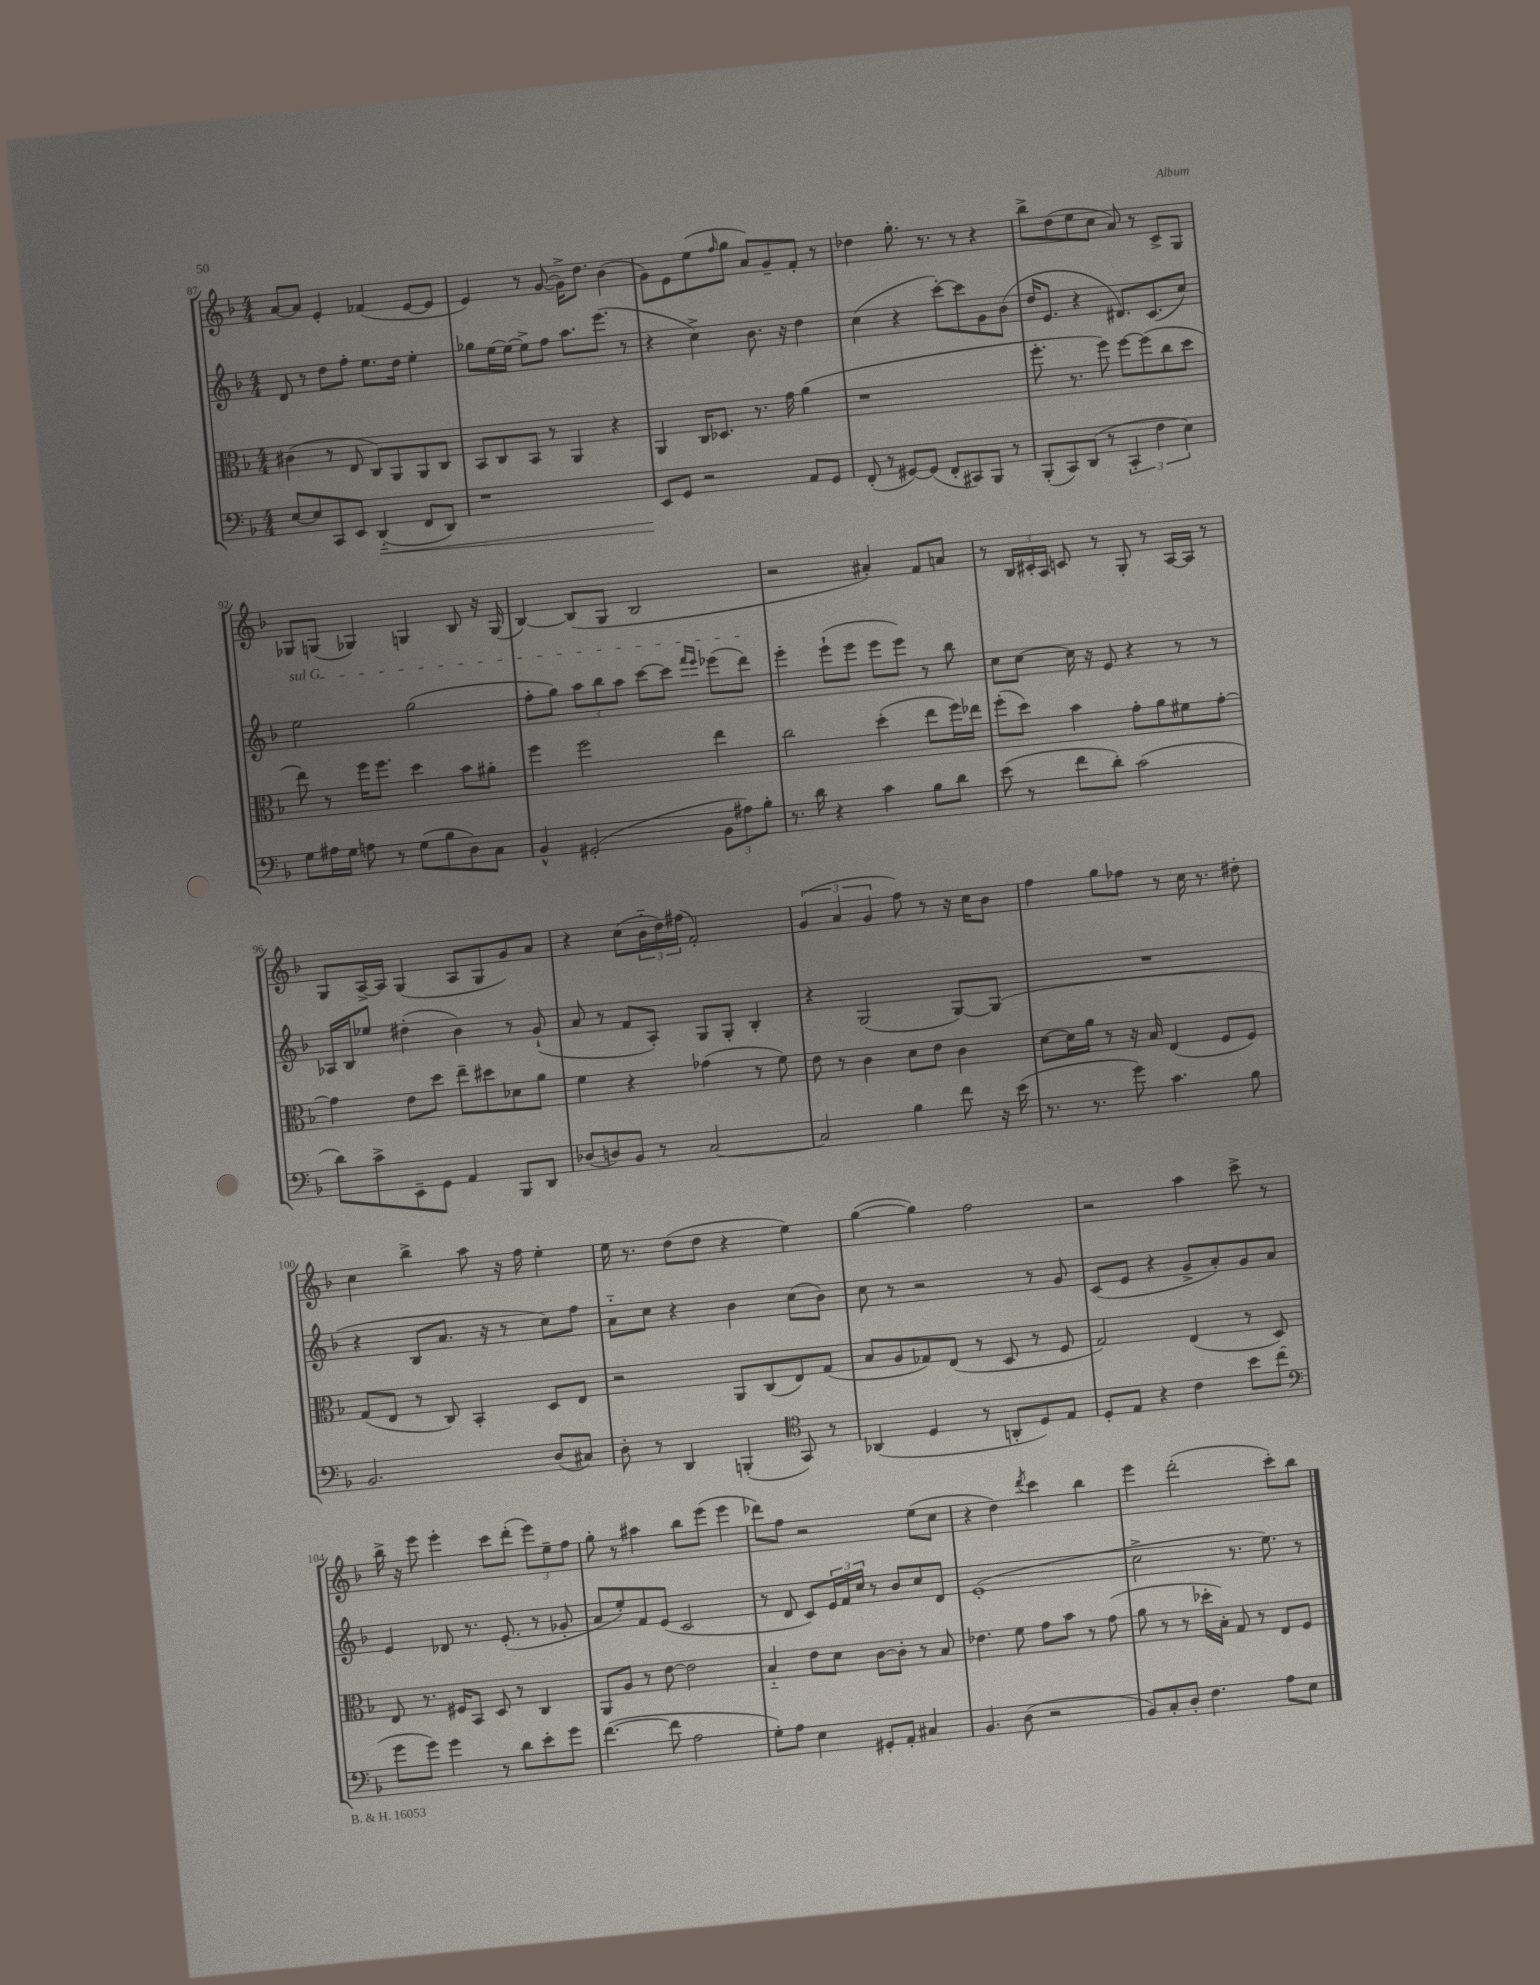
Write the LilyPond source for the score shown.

<<
\new StaffGroup <<
\new Staff = "s0" {
    \clef treble \key f \major \numericTimeSignature \time 4/4
    a'8~ a'8 e'4-. fes'4( e'8~ e'8 |
    e'4) r8 g'8~( g'16->) d''8. bes'4( |
    g'8) e'8 e''8( \grace { f''16 } g''8 a'8) g'8-- f'8-. r8 |
    des''4 g''8.-. r8. r8 r4 |
    bes''8-> d''8( e''8 c''8 a'8) r8 c'8-> g8 |
    ges8 g8( ges4) g4 bes8 r16 g16( |
    bes4~) bes8( g8 bes2 |
    r2 ais'4-.) f'8 a'8 |
    r8 \tuplet 3/2 { bes16 cis'16-. a16 } c'8 r8 g8-. r8 a16~ a16 r8 |
    g8 a16~-> a16 g4( a8 g8 g'8) a'8 |
    r4 c''8( \tuplet 3/2 { bes'16-_ d''16) fis''16( } f'2-.) |
    \tuplet 3/2 { g'4( a'4 g'4 } f''8) r8 r16 c''16 bes'8 |
    f''4 g''8 fes''8 r8 c''16 r8. dis''8-. |
    c''4 bes''4-> a''8 r16 f''16 e''4-. |
    e''16 r8. d''8( d''8 r4 e''4) |
    g''4~( g''4) f''2 |
    r2 a''4 c'''8-> r8 |
    bes''16-> r16 e'''8 e'''4-. c'''8 d'''8-.( \tuplet 3/2 { e'''8) e''8-- f''8 } |
    g''8-. r8 ais''4 bes''8 e'''8( e'''4 |
    des'''8) f''8 r2 e''8( c''8 |
    r4 d''4) \acciaccatura { d'''8 } c'''4 bes''4 |
    e'''4 d'''2-.( c'''8-.) bes''8 \bar "|." |
}
\new Staff = "s1" {
    \clef treble \key f \major \numericTimeSignature \time 4/4
    d'8 r8 d''8 f''8-. e''8. d''16 e''4-. |
    ges''8 e''16~ e''16~ e''8-> f''8 a''8. e'''8.( r8 |
    r4 c''4->) bes'8. r16 d''4 |
    c''4( r4 c'''8~-.) c'''8 g'8 bes'8( |
    d''16 e'8. r4 dis'8.) c'8.( c''8) |
    \once \override TextSpanner.bound-details.left.text = \markup { \italic "sul G" } e''2\startTextSpan g''2( |
    f''8-. g''8) \tuplet 3/2 { a''8 bes''8 a''8 } c'''8~ c'''8 \grace { f'''16 e'''16 } ees'''8( d'''8\stopTextSpan) |
    e'''4-. e'''8-!( e'''8 e'''8 e'''8) r8 bes''8 |
    c''8 c''8~ c''16 r16 e'8 r4 r8 r8 |
    aes16 bes16 ees''8 dis''4-.( bes'4) r8 g'8-!( |
    a'8 r8 f'8 a8-.) g8 g8-. bes4-. |
    r4 g2( g8~) g8( |
    R1 |
    r4 bes8 a'8. r16 r8 c''8) f''8 |
    a'8-_ c''8 r4 bes'4 c''8( bes'8) |
    c''8 r8 r2 r8 g'8 |
    c'8( e'8 r4 g'8-> a'8-.) g'8 a'8 |
    e'4 des'8 r8. e'8.-.( r8 ges'8-. |
    a'8 e''8-.) f'8 e'8( c'2 |
    r8 d'8 c'8) \tuplet 3/2 { e'16 f'16 c''16 } r8 bes'8 c''8 d'8 |
    e'1-.( |
    c''2-> r8. e''8.) r8 \bar "|." |
}
\new Staff = "s2" {
    \clef alto \key f \major \numericTimeSignature \time 4/4
    cis'4( r8 e8 c8) a,8 a,8 c8 |
    bes,8 c8 bes,8 r8 a,4 r4 |
    a,4 c16 des8. r8. g'16 a'4( |
    r1 |
    f''8.-. r8. f''8) f''8~ f''8( c''8 d''8 |
    e''8) r8 f''16 f''8. d''4 bes'8 ais'8-. |
    f''4 f''2 e''4 |
    c''2 d''4-.( e''8 f''16) ees''16 |
    f''8-.( d''8) bes'4 g'8-. a'8 fis'8 g'8~-. |
    g'4 e'8 d''8 e''8-- dis''8 des'8 a'8 |
    f'4 r4 ges'4( r8 f'8) |
    e'8 r8 c'4 d'8 e'8 c'4 |
    d'8~ d'16 a'16 r8 r16 bes16 e4( f8 f8) |
    g8( e8 r8 c8) bes,4-. d8 e8 |
    r2 a,8 c8( e8) g8( |
    bes8 a8 ges8) e8( r8 d8 r8 f8 |
    g2) e4( r8 d8) |
    e8 r8. fis16 bes,8 d8 r8 c4 |
    a,8 a8 r8 e'8~ e'2 |
    bes4-_ e'8 d'8 c'8~ c'8-. r8 bes8 |
    ees'4. f'8 g'8 bes'8 r8 g'8( |
    a'8 r8 r8 des''16-. bes16-.) g8 r8 e8 f8 \bar "|." |
}
\new Staff = "s3" {
    \clef bass \key f \major \numericTimeSignature \time 4/4
    e8~ e8 c,8 e,8 d,4-_\<( f,8 d,8) |
    r1 |
    e,8\! g,8 r2 a,8 g,8 |
    f,8-.( r8 gis,8~) gis,8( f,8-. cis,8) bes,,8 r8 |
    bes,,8-.( c,8) d,8( r8 \tuplet 3/2 { c,4-. f4 e4) } |
    g8 ais16 g16 a8 r8 g8( bes8 d8) c8 |
    bes,4-^ gis,2-.( \tuplet 3/2 { bes,8 ais8) bes8-. } |
    r8. d'16 r4 c'4 bes8 d'8 |
    e'8( r8 f'8 d'8-.) c'2( |
    d'8) c'8-> e,8-- g,8 a,4 bes,,8 d,8 |
    des8( d8) bes,8 r8 c2~ |
    c2 bes4 f'8 r16 e'16( |
    r8. r8. g'8) c'4. bes8 |
    bes,2. d8( cis8) |
    d8-. r8 d,4 b,,4-.( \clef tenor g,8) r8 |
    aes,4( d4 r8 a,8-. d8) e8 |
    d8-. e8 r4 c'4 bes'8 c''8( |
    \clef bass g'8 g'8) g'4 r8 d'8 e'8-. g'8 |
    f'4.~( f'8 a2 |
    g8-.) a8 e4 gis,8-. a,8-. cis4 |
    bes,4. d8( r2 |
    bes,8) c8-. d8-. f4. a8 e8 \bar "|." |
}
>>
>>
\layout { \context { \Score currentBarNumber = #87 } }
